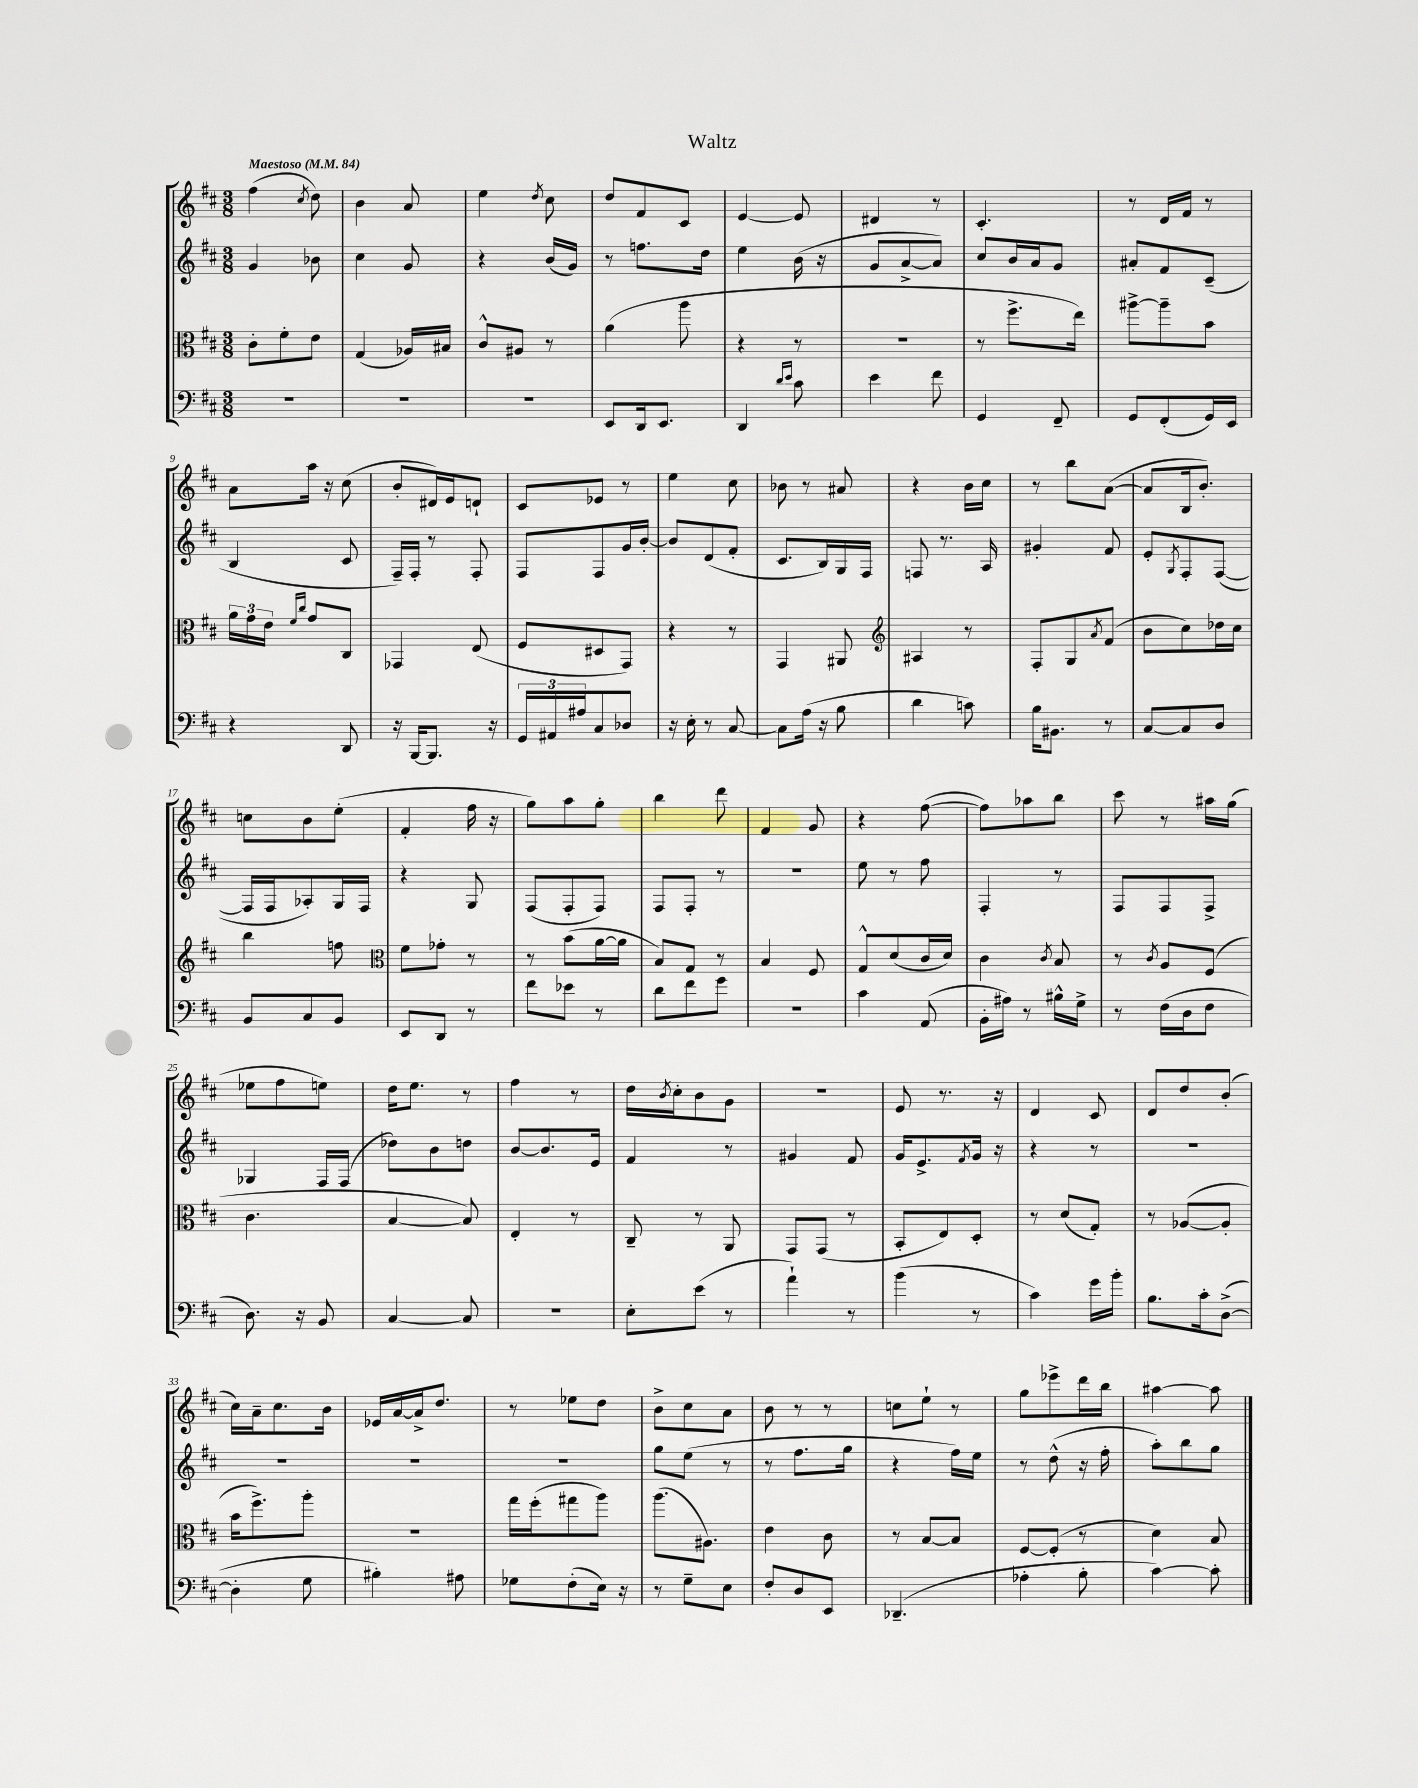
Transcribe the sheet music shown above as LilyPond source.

\header { title = "Waltz" }
<<
\new StaffGroup <<
\new Staff = "s0" {
    \clef treble \key d \major \numericTimeSignature \time 3/8 \tempo "Maestoso" 4 = 84
    fis''4( \acciaccatura { cis''8 } d''8) |
    b'4 a'8 |
    e''4 \acciaccatura { d''8 } cis''8 |
    d''8 fis'8 cis'8 |
    e'4~ e'8 |
    dis'4 r8 |
    cis'4.-. |
    r8 d'16 fis'16 r8 |
    a'8 a''16 r16 cis''8( |
    b'8-. dis'16) e'16 d'8-! |
    cis'8 ees'8 r8 |
    e''4 cis''8 |
    bes'8 r8 ais'8 |
    r4 b'16 cis''16 |
    r8 b''8 a'8~( |
    a'8 b16 b'8.-.) |
    c''8 b'8 e''8-.( |
    fis'4-. fis''16 r16 |
    g''8) a''8 g''8-. |
    b''4 d'''8 |
    fis'4 g'8 |
    r4 fis''8~( |
    fis''8) aes''8 b''8 |
    cis'''8 r8 ais''16 g''16( |
    ees''8 fis''8 e''8) |
    d''16 e''8. r8 |
    fis''4 r8 |
    d''16 \acciaccatura { b'8 } cis''16-. b'8 g'8 |
    R4. |
    e'8 r8. r16 |
    d'4 cis'8 |
    d'8 d''8 b'8-.( |
    cis''16) a'16-- cis''8. b'16 |
    ees'16 a'16~ a'16-> d''8. |
    r8 ees''8 d''8 |
    b'8-> cis''8 a'8 |
    b'8 r8 r8 |
    c''8 e''8-! r8 |
    g''8 ees'''8-> d'''16 b''16 |
    ais''4~ ais''8 \bar "|." |
}
\new Staff = "s1" {
    \clef treble \key d \major \numericTimeSignature \time 3/8
    g'4 bes'8 |
    cis''4 g'8 |
    r4 b'16( g'16) |
    r8 f''8. d''16 |
    e''4 b'16( r16 |
    g'8 a'8~-> a'8) |
    cis''8 b'16 a'16 g'8 |
    ais'8-. fis'8 cis'8--( |
    b4 cis'8 |
    fis16--) fis16-. r8 fis8-. |
    fis8 fis8 g'16 b'16~-. |
    b'8 d'8( fis'8-. |
    cis'8. b16) g16 fis16 |
    f8 r8. a16 |
    gis'4-. fis'8 |
    e'8-. \acciaccatura { g8 } fis8-. fis8~( |
    fis16 fis16 aes8-.) g16 fis16 |
    r4 g8 |
    fis8( fis8-. fis8) |
    fis8 fis8-. r8 |
    R4. |
    e''8 r8 fis''8 |
    fis4-. r8 |
    fis8 fis8 fis8-> |
    ges4 fis16 fis16( |
    des''8) b'8 d''8 |
    b'8~ b'8. e'16 |
    fis'4 r8 |
    gis'4 fis'8 |
    g'16 e'8.-> \acciaccatura { fis'8 } g'16 r16 |
    r4 r8 |
    R4. |
    R4. |
    R4. |
    R4. |
    g''8 e''8( r8 |
    r8 fis''8. g''16 |
    r4 fis''16) e''16 |
    r8 d''8-^( r16 fis''16-. |
    a''8-.) b''8 g''8 \bar "|." |
}
\new Staff = "s2" {
    \clef alto \key d \major \numericTimeSignature \time 3/8
    cis'8-. fis'8-. e'8 |
    g4( aes16) bis16 |
    cis'8-^ ais8 r8 |
    a'4( a''8 |
    r4 r8 |
    R4. |
    r8 fis''8.-> e''16) |
    ais''8~-> ais''8-- b'8 |
    \tuplet 3/2 { a'16 g'16 e'16 } \grace { fis'16 cis''16 } g'8 cis8 |
    ges,4 e8( |
    fis8 dis8 g,8) |
    r4 r8 |
    g,4 ais,8 |
    \clef treble ais4 r8 |
    fis8-. g8 \acciaccatura { a'8 } fis'8( |
    b'8 cis''8) des''16 cis''16 |
    b''4 f''8 |
    \clef alto fis'8 ges'8-. r8 |
    r8 b'8( a'16~ a'16 |
    b8) g8 r8 |
    b4 fis8 |
    g8-^ d'8( cis'16 d'16) |
    cis'4 \acciaccatura { cis'8 } b8 |
    r8 \acciaccatura { cis'8 } a8 fis8( |
    cis'4. |
    b4~ b8) |
    e4-. r8 |
    cis8-- r8 a,8 |
    g,8 g,8( r8 |
    b,8-. e8) d8-. |
    r8 d'8( g8-.) |
    r8 aes8~( aes8-. |
    b'16 fis''8.->) a''8-. |
    R4. |
    g''16 fis''16-.( gis''8 a''8) |
    a''8.( ais8.) |
    e'4 cis'8 |
    r8 b8~ b8 |
    fis8~ fis8-.( r8 |
    d'4) b8 \bar "|." |
}
\new Staff = "s3" {
    \clef bass \key d \major \numericTimeSignature \time 3/8
    R4. |
    R4. |
    R4. |
    e,8 d,16 e,8. |
    d,4 \grace { d'16 e'16 } cis'8 |
    e'4 fis'8 |
    g,4 fis,8-- |
    g,8 fis,8-.( g,16) e,16 |
    r4 d,8 |
    r16 b,,16~ b,,8. r16 |
    \tuplet 3/2 { g,16 ais,16 ais16 } cis8 des8 |
    r16 e16-. r8 cis8~ |
    cis8 a16( r16 b8 |
    d'4 c'8) |
    b16 bis,8. r8 |
    cis8~ cis8 d8 |
    b,8 cis8 b,8 |
    e,8 d,8 r8 |
    fis'8 ees'8 r8 |
    d'8 fis'8 g'8 |
    R4. |
    cis'4 a,8( |
    b,16-. ais16) r8 bis16-^ g16-> |
    r8 fis16( d16 fis8 |
    d8.) r16 b,8 |
    cis4~ cis8 |
    R4. |
    e8-. e'8( r8 |
    a'4-!) r8 |
    b'4( r8 |
    cis'4) g'16 b'16-. |
    b8. cis'16-. d8~->( |
    d4-. g8 |
    bis4-.) ais8 |
    ges8 fis8-.( e16) r16 |
    r8 g8-- e8 |
    fis8-. d8 e,8 |
    des,4.--( |
    aes4-. b8-. |
    cis'4~) cis'8-. \bar "|." |
}
>>
>>
